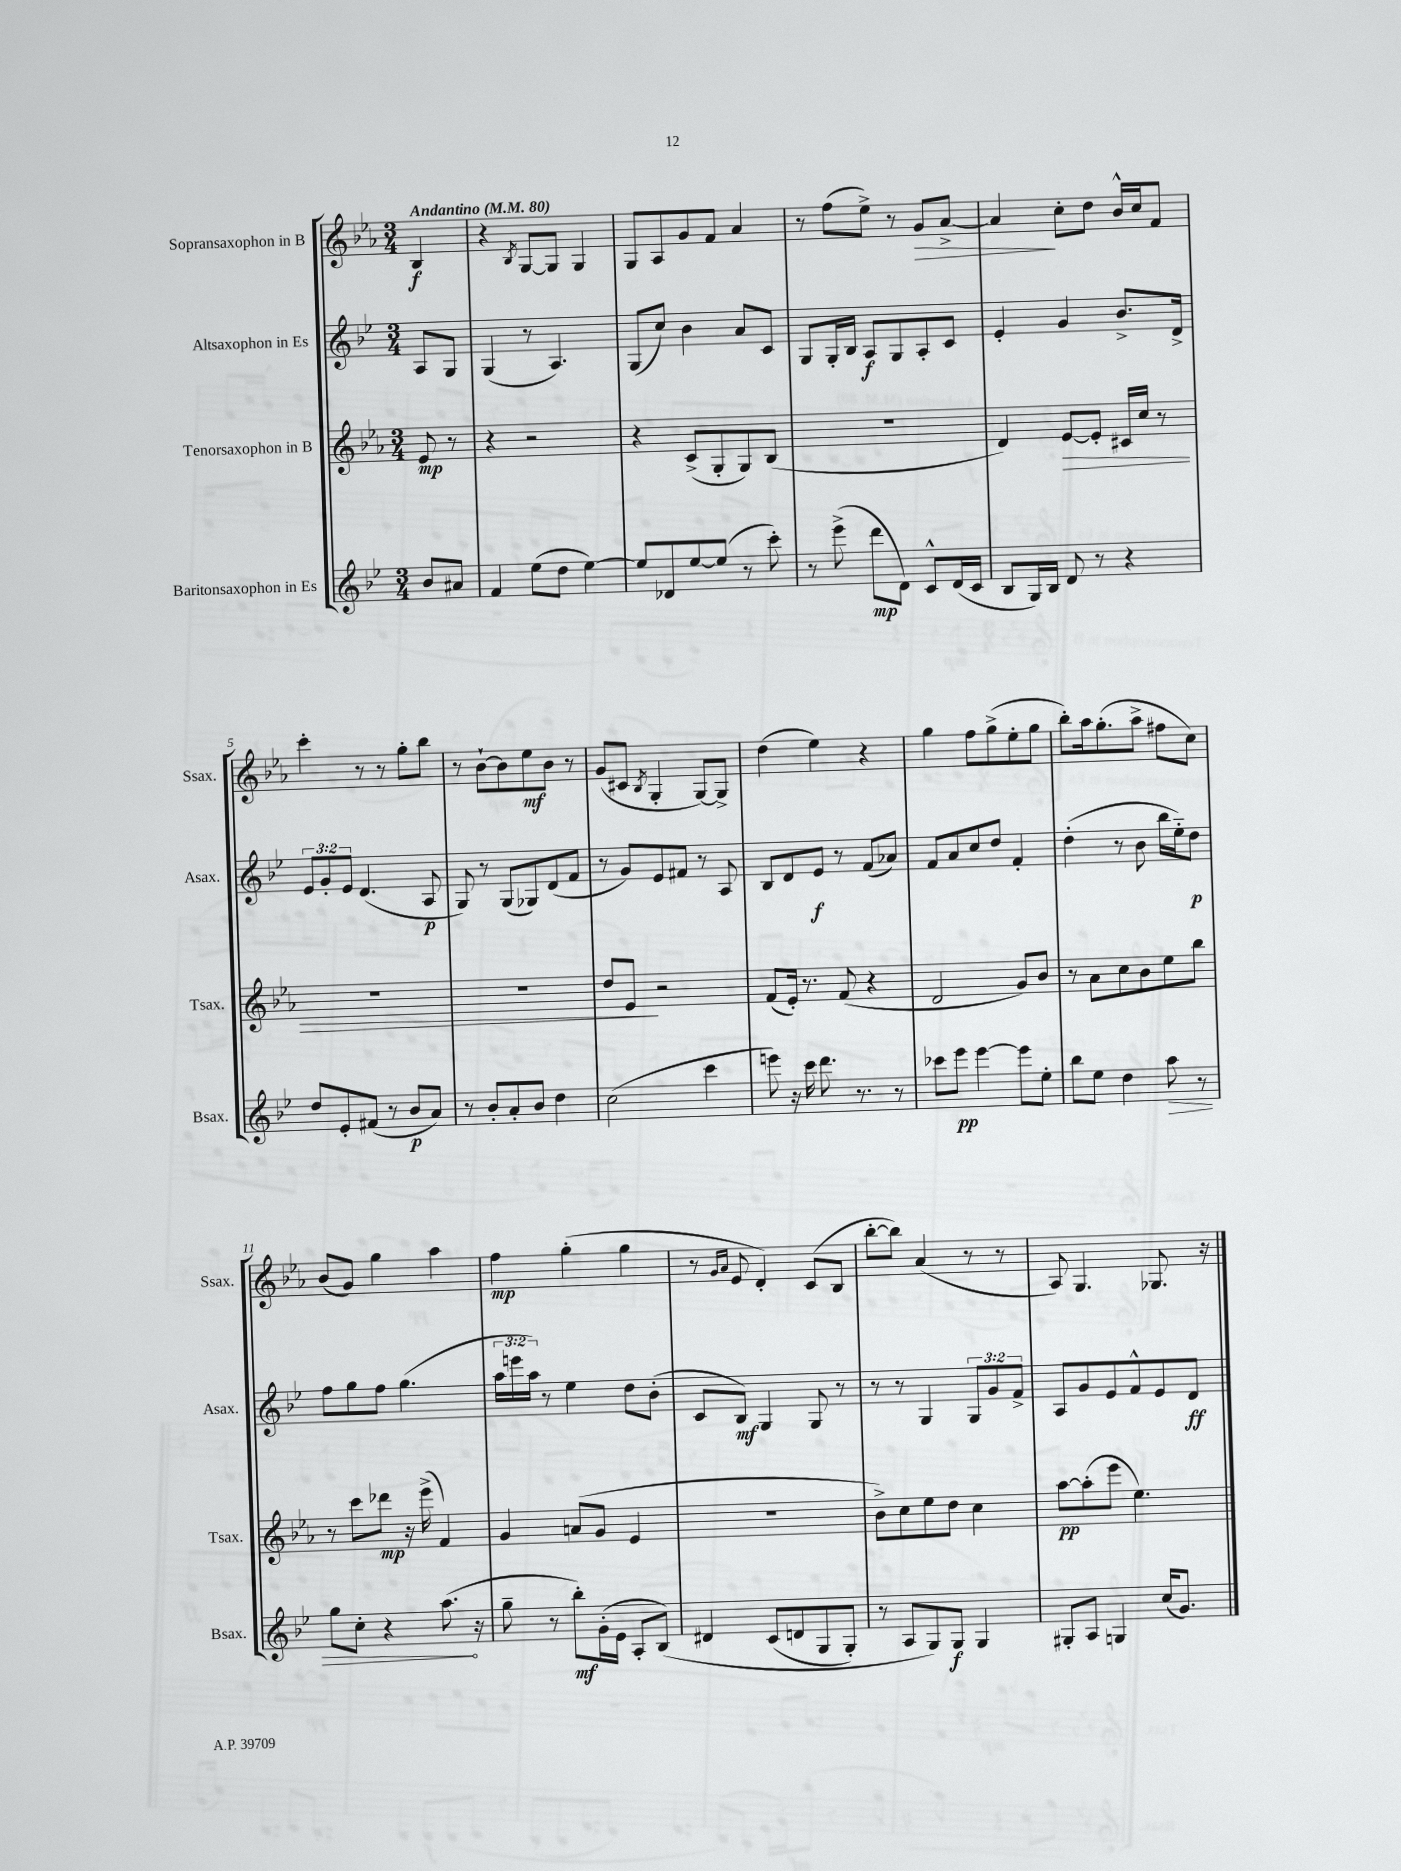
<<
\new StaffGroup <<
\new Staff = "s0" \with { instrumentName = "Sopransaxophon in B" shortInstrumentName = "Ssax." } {
    \clef treble \key ees \major \numericTimeSignature \time 3/4 \partial 4 \tempo "Andantino" 4 = 80
    bes4\f |
    r4 \acciaccatura { bes8 } g8~ g8 g4 |
    g8 aes8 g'8 f'8 aes'4 |
    r8 f''8( ees''8->) r8 g'8\> aes'8~-> |
    aes'4\! c''8-. d''8 bes'16-^ c''16 f'8 |
    c'''4-. r8 r8 g''8-. bes''8 |
    r8 bes'8~-! bes'8 ees''8\mf bes'8 r8 |
    g'8( cis'8 \acciaccatura { bes8 } g4-. g8~) g8-> |
    d''4( ees''4) r4 |
    g''4 f''8 g''8->( ees''8-. g''8 |
    bes''8-.) aes''16 g''8.-.( aes''8-> fis''8 c''8) |
    bes'8( g'8) g''4 aes''4 |
    f''4\mp g''4-.( g''4 |
    r8 \grace { g'16 aes'16 } ees'8 d'4-.) c'8( bes8 |
    bes''8~-. bes''8) aes'4( r8 r8 |
    aes8) g4. ges8. r16 \bar "|." |
}
\new Staff = "s1" \with { instrumentName = "Altsaxophon in Es" shortInstrumentName = "Asax." } {
    \clef treble \key bes \major \numericTimeSignature \time 3/4 \override Staff.TupletNumber.text = #tuplet-number::calc-fraction-text \partial 4
    a8 g8 |
    g4( r8 a4.) |
    g8( c''8) bes'4 a'8 c'8 |
    g8 g16-. bes16 a8\f g8 a8-. c'8 |
    ees'4-. g'4 bes'8.-> d'16-> |
    \tuplet 3/2 { ees'8 g'8-. ees'8 } d'4.( a8\p |
    g8) r8 g8( ges8) d'8( f'8 |
    r8 g'8) ees'8 fis'8 r8 a8 |
    bes8 d'8 ees'8\f r8 f'8( aes'8) |
    f'8 a'8 c''8 d''8 f'4-. |
    d''4-.( r8 bes'8 bes''16 ees''16-_) d''8\p |
    f''8 g''8 f''8 g''4.( |
    \tuplet 3/2 { a''16 e'''16 a''16) } r8 ees''4 d''8 bes'8-.( |
    c'8 bes8\mf) g4 g8 r8 |
    r8 r8 g4 \tuplet 3/2 { g8 g'8 f'8-> } |
    a8 g'8 ees'8 f'8-^ ees'8 d'8\ff \bar "|." |
}
\new Staff = "s2" \with { instrumentName = "Tenorsaxophon in B" shortInstrumentName = "Tsax." } {
    \clef treble \key ees \major \numericTimeSignature \time 3/4 \partial 4
    ees'8\mp r8 |
    r4 r2 |
    r4 c'8->( g8-. g8) bes8( |
    R2. |
    d'4) ees'8~\> ees'8-. cis'16 c''16 r8 |
    R2. |
    R2. |
    d''8 ees'8\! r2 |
    f'8( ees'16-.) r8. f'8( r4 |
    d'2 g'8) bes'8 |
    r8 aes'8 c''8 bes'8 ees''8 bes''8 |
    r8 c'''8 des'''8\mp r16 ees'''16->( f'4) |
    g'4 a'8( g'8 ees'4 |
    R2. |
    bes'8->) c''8 ees''8 d''8 c''4 |
    aes''8~\pp aes''8-.( ees'''8 ees''4.) \bar "|." |
}
\new Staff = "s3" \with { instrumentName = "Baritonsaxophon in Es" shortInstrumentName = "Bsax." } {
    \clef treble \key bes \major \numericTimeSignature \time 3/4 \partial 4
    bes'8 ais'8 |
    f'4 ees''8( d''8 ees''4~) |
    ees''8 des'8 ees''8~ ees''8( r8 c'''8-.) |
    r8 ees'''8->( d'''8\mp d'8) c'8-^ d'16( c'16 |
    bes8 g16) bes16 d'8 r8 r4 |
    d''8 ees'8-. fis'8( r8 bes'8\p a'8) |
    r8 bes'8-. a'8-. bes'8 d''4 |
    c''2( c'''4 |
    e'''8) r16 c'''16 d'''8. r8. r8 |
    ces'''8 ees'''8\pp ees'''4~ ees'''8 ees''8-. |
    bes''8 ees''8 d''4 \once \override Hairpin.circled-tip = ##t a''8\> r8 |
    g''8 c''8-. r4 a''8.\!( r16 |
    g''8-- r8 bes''8-.\mf) g'16-.( ees'16 a8-. bes8)\( |
    dis'4 c'8( d'8 g8 g8-.) |
    r8 a8 g8\) g8\f g4 |
    gis8-. a8 g4 c''16( g'8.) \bar "|." |
}
>>
>>
